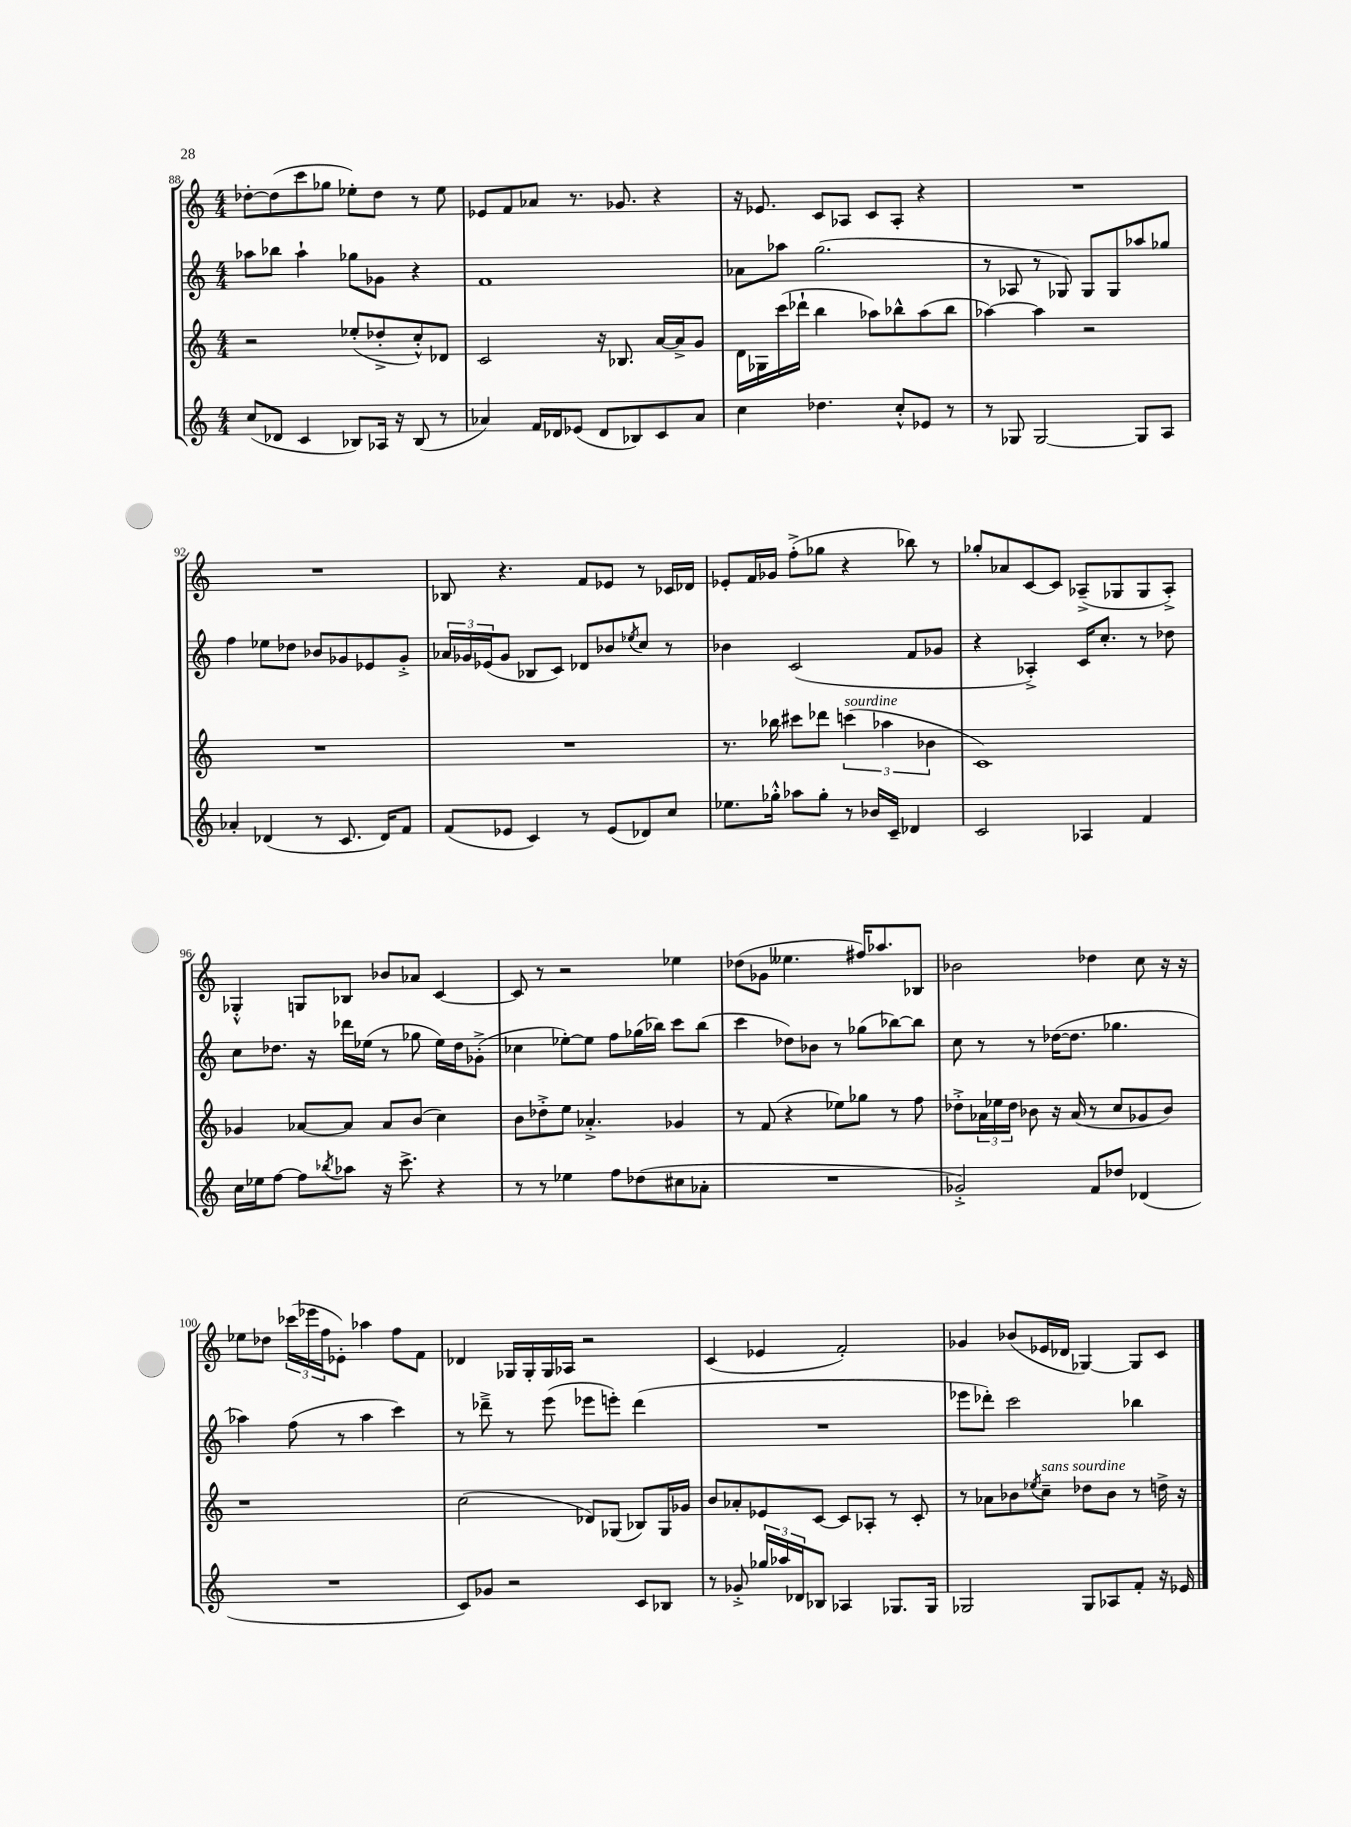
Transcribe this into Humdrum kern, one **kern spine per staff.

**kern	**kern	**kern	**kern
*staff4	*staff3	*staff2	*staff1
*clefG2	*clefG2	*clefG2	*clefG2
*k[]	*k[]	*k[]	*k[]
*M4/4	*M4/4	*M4/4	*M4/4
(8cc	2r	8aa-	[8dd-'
8d-	.	8bb-	(8dd-]
4c	.	4aa-`	8ccc
.	.	.	8gg-
8B-)	(8ee-'	8gg-	8ee-')
16A-	8dd-'^	8g-	8dd-
16r	.	.	.
(8B-	8cc'^^)	4r	8r
8r	8d-	.	8ee-
=	=	=	=
4a-)	2c	1f	8e-
.	.	.	8f
16f	.	.	8a-
16d-	.	.	.
(8e-	.	.	8.r
8d-	16r	.	.
.	8.B-	.	8.g-
8B-)	.	.	.
8c	[16a	.	4r
.	16a^]	.	.
8a-	8g	.	.
=	=	=	=
4cc	16d	8a-	16r
.	16G-	.	8.e-
.	(16ccc	8aa-	.
.	16ddd-`	.	.
4.dd-	4bb	(2.gg	8c
.	.	.	8A-
.	8aa-)	.	8c
8cc'^^	8bb-^^	.	8A-'
8e-	(8aa-	.	4r
8r	8bb-	.	.
=	=	=	=
8r	[4aa-)	8r	1r
8G-	.	8A-	.
[2G-	4aa-]	8r	.
.	.	8G-)	.
.	2r	8G-	.
.	.	8G-	.
8G-]	.	8aa-	.
8A	.	8gg-	.
=	=	=	=
4a-'	1r	4ff	1r
(4d-	.	8ee-	.
.	.	8dd-	.
8r	.	8b-	.
8.c	.	8g-	.
.	.	8e-	.
16d-)	.	.	.
8f	.	8g-'^	.
=	=	=	=
(8f	1r	24a-	8B-
.	.	24g-	.
.	.	(24e-	.
8e-	.	8g-	4.r
4c)	.	8B-	.
.	.	8c)	.
8r	.	8d-	8f
(8e-	.	8b-	8e-
.	.	8qee-	.
8d-)	.	8cc	8r
8cc	.	8r	16c-
.	.	.	16d-
=	=	=	=
8.ee-	8.r	4b-	8e-'
.	.	.	16f
16gg-'^^	16bb-	.	16g-
8aa-	8ccc#	(2c	(8ff'^
8gg-'	8ddd-	.	8gg-
8r	(6ccc	.	4r
16b-	.	.	.
.	6aa-	.	.
16c~	.	.	.
4d-	.	8f	8bb-)
.	6b-	.	.
.	.	8g-	8r
=	=	=	=
2c	1c)	4r	8gg-'
.	.	.	8a-
.	.	4A-'^)	[8c
.	.	.	8c]
4A-	.	16c	(8A-~^
.	.	8.cc'	.
.	.	.	8G-
4f	.	8r	8G-
.	.	8dd-	8A-'^)
=	=	=	=
16cc	4g-	8cc	4G-'^^
16ee-	.	.	.
[8ff	.	8.dd-	.
8ff]	[8a-	.	8G
.	.	16r	.
8qbb-	.	.	.
8aa-	8a-]	16ddd-	8B-
.	.	(16ee-	.
16r	8a-	8r	8b-
8.ccc^	.	.	.
.	(8b	8gg-	8a-
4r	4cc)	16ee-)	[4c
.	.	16dd-	.
.	.	(8g-'^	.
=	=	=	=
8r	8b	4cc-	8c]
8r	8dd-'^	.	8r
4ee-	8ee	[8ee-')	2r
.	4.a-'^	8ee-]	.
8ff	.	8ff	.
(8dd-	.	(16gg-	.
.	.	16bb-)	.
8cc#	4g-	8ccc	4ee-
8a-'	.	(8bb-	.
=	=	=	=
1r	8r	4ccc	(8dd-
.	(8f	.	8g-
.	4r	8dd-)	4.ee--
.	.	8b-	.
.	8ee-)	8r	.
.	8gg-	(8gg-	16ff#)
.	.	.	8.aa-
.	8r	[8bb-)	.
.	8ff	8bb-]	8B-
=	=	=	=
2g-'^)	8dd-'^	8cc	2b-
.	24a-	8r	.
.	24ee-	.	.
.	24dd-	.	.
.	8b-	8r	.
.	16r	([16dd-	.
.	(16a-	8.dd-]	.
8f	8r	.	4dd-
8dd-	8cc	4.gg-	.
(4d-	8g-	.	8cc
.	8b-)	.	16r
.	.	.	16r
=	=	=	=
1r	1r	4aa-)	8ee-
.	.	.	8dd-
.	.	(8ff	(24ccc-
.	.	.	24eee-
.	.	.	24ff
.	.	8r	8e-')
.	.	4aa-	4aa-
.	.	4ccc)	8ff
.	.	.	8f
=	=	=	=
8c)	(2cc	8r	4d-
8g-	.	8ddd-~^	.
2r	.	8r	16G-
.	.	.	16G-'
.	.	(8eee	16G-
.	.	.	16A-
.	8d-)	8eee-	2r
.	(8G-	8eee')	.
8c	8B-)	(4ddd-	.
8B-	16G-	.	.
.	16g-	.	.
=	=	=	=
8r	8b	1r	(4c
8g-'^	8a-'	.	.
24gg-	8e-	.	4e-
24aa-	.	.	.
24d-	.	.	.
8B-	[8c	.	.
4A-	8c]	.	2f')
.	8A-'	.	.
8.G-	8r	.	.
.	8c'	.	.
16G-	.	.	.
=	=	=	=
2G-	8r	8eee-	4g-
.	8a-	8ddd-')	.
.	8b-	2ccc	(8b-
.	8qee-	.	.
.	8cc~	.	16e-
.	.	.	16d-
8G-	8dd-	.	[4G-)
8A-	8b-	.	.
8f'	8r	4bb-	8G-]
16r	16dd^	.	8c
16e-	16r	.	.
==	==	==	==
*-	*-	*-	*-
